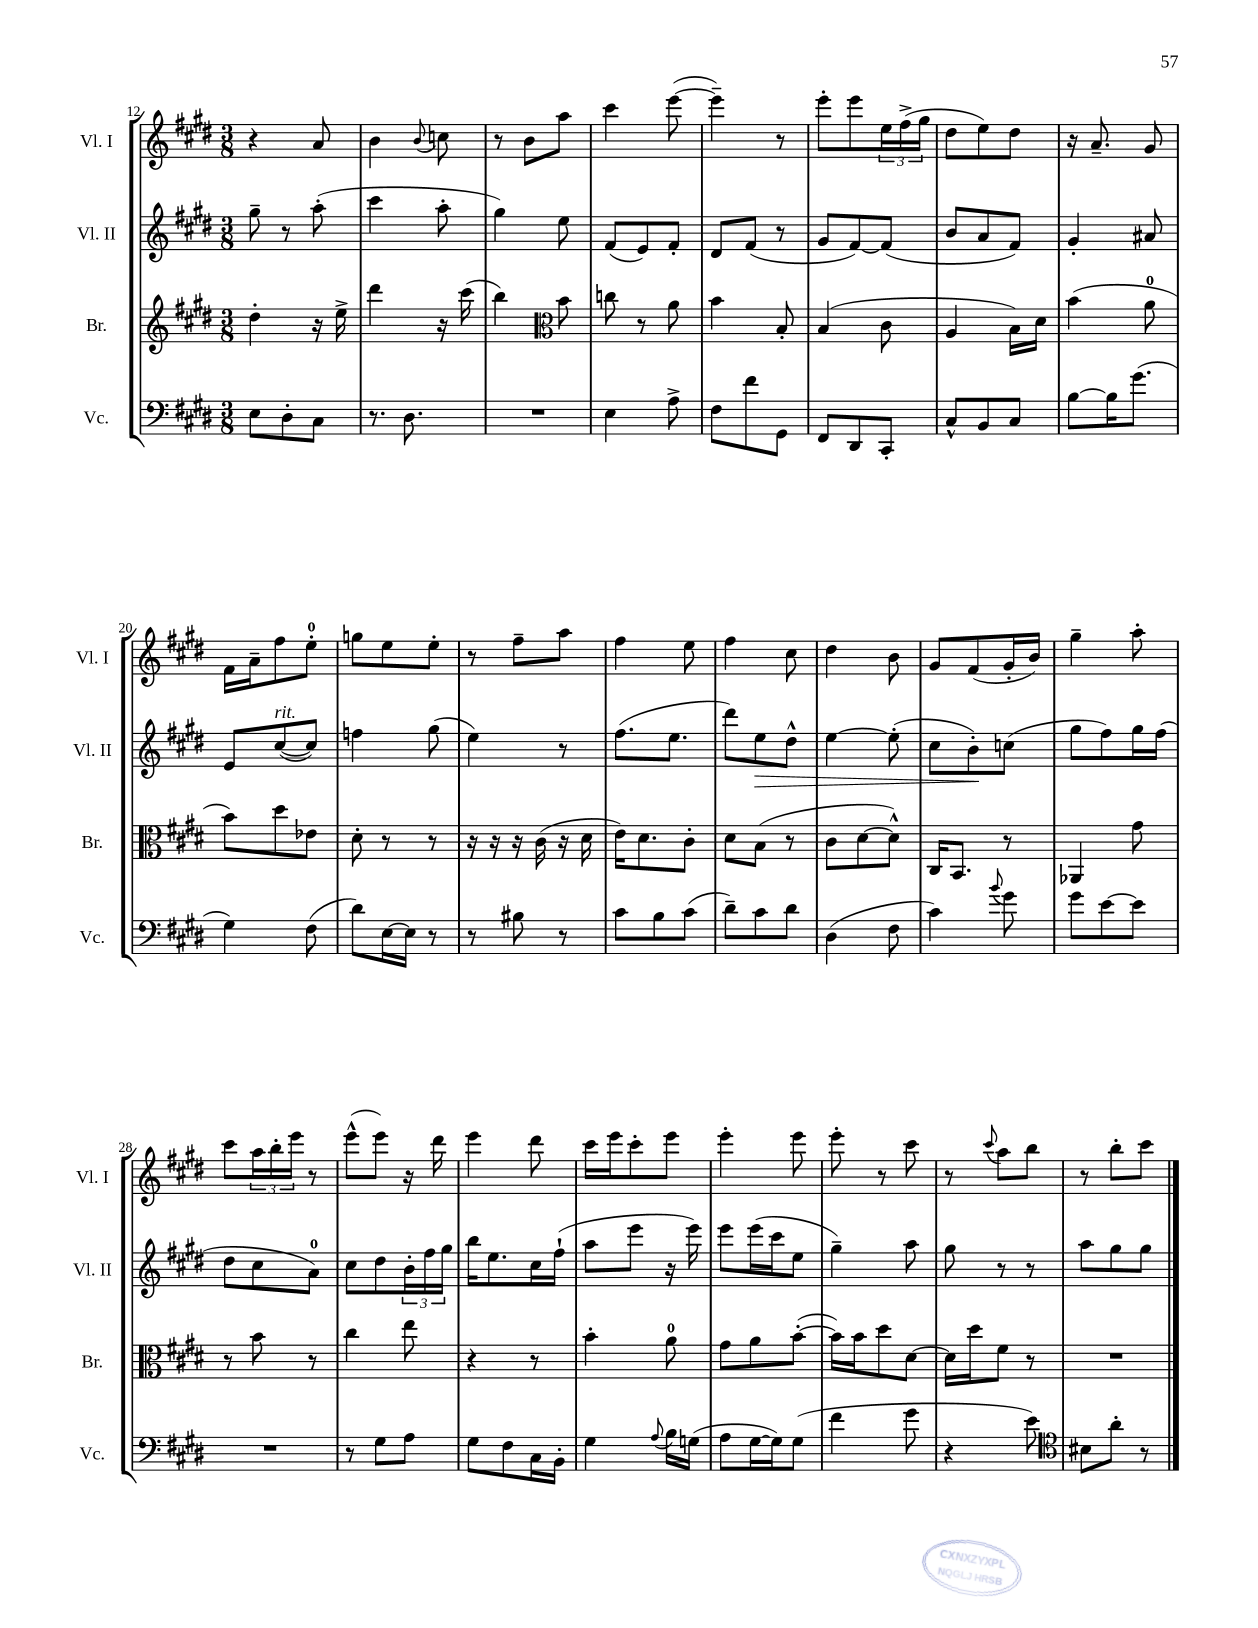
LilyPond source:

<<
\new StaffGroup <<
\new Staff = "s0" \with { instrumentName = "Vl. I" shortInstrumentName = "Vl. I" } {
    \clef treble \key e \major \numericTimeSignature \time 3/8
    r4 a'8 |
    b'4 \appoggiatura { b'8 } c''8 |
    r8 b'8 a''8 |
    cis'''4 e'''8~( |
    e'''4--) r8 |
    e'''8-. e'''8 \tuplet 3/2 { e''16 fis''16->( gis''16 } |
    dis''8 e''8) dis''8 |
    r16 a'8.-- gis'8 |
    fis'16 a'16-- fis''8 e''8-0-. |
    g''8 e''8 e''8-. |
    r8 fis''8-- a''8 |
    fis''4 e''8 |
    fis''4 cis''8 |
    dis''4 b'8 |
    gis'8 fis'8( gis'16-. b'16) |
    gis''4-- a''8-. |
    cis'''8 \tuplet 3/2 { a''16 b''16-. e'''16 } r8 |
    e'''8-^( e'''8) r16 dis'''16 |
    e'''4 dis'''8 |
    cis'''16 e'''16 cis'''8-. e'''8 |
    e'''4-. e'''8 |
    e'''8-. r8 cis'''8 |
    r8 \appoggiatura { cis'''8 } a''8 b''8 |
    r8 b''8-. cis'''8 \bar "|." |
}
\new Staff = "s1" \with { instrumentName = "Vl. II" shortInstrumentName = "Vl. II" } {
    \clef treble \key e \major \numericTimeSignature \time 3/8
    gis''8-- r8 a''8-.( |
    cis'''4 a''8-. |
    gis''4) e''8 |
    fis'8( e'8) fis'8-. |
    dis'8 fis'8( r8 |
    gis'8 fis'8~) fis'8( |
    b'8 a'8 fis'8) |
    gis'4-. ais'8 |
    e'8 cis''8~^\markup { \italic "rit." }( cis''8) |
    f''4 gis''8( |
    e''4) r8 |
    fis''8.( e''8. |
    dis'''8) e''8\> dis''8-^ |
    e''4~ e''8-.( |
    cis''8 b'8-.\!) c''8( |
    gis''8 fis''8) gis''16 fis''16( |
    dis''8 cis''8 a'8-0) |
    cis''8 dis''8 \tuplet 3/2 { b'16-. fis''16 gis''16 } |
    b''16 e''8. cis''16 fis''16-!( |
    a''8 e'''8 r16 e'''16) |
    e'''8 e'''16( cis'''16 e''8 |
    gis''4--) a''8 |
    gis''8 r8 r8 |
    a''8 gis''8 gis''8 \bar "|." |
}
\new Staff = "s2" \with { instrumentName = "Br." shortInstrumentName = "Br." } {
    \clef treble \key e \major \numericTimeSignature \time 3/8
    dis''4-. r16 e''16-> |
    dis'''4 r16 cis'''16( |
    b''4) \clef alto b'8 |
    c''8 r8 a'8 |
    b'4 b8-. |
    b4( cis'8 |
    a4 b16) dis'16 |
    b'4( a'8-0 |
    b'8) dis''8 ees'8 |
    dis'8-. r8 r8 |
    r16 r16 r16 cis'16( r16 dis'16 |
    e'16) dis'8. cis'8-. |
    dis'8 b8( r8 |
    cis'8 dis'8~ dis'8-^) |
    cis16 b,8. r8 |
    aes,4 gis'8 |
    r8 b'8 r8 |
    cis''4 e''8 |
    r4 r8 |
    b'4-. a'8-0 |
    gis'8 a'8 b'8~-.( |
    b'16) b'16 dis''8 dis'8~ |
    dis'16 dis''16 fis'8 r8 |
    R4. \bar "|." |
}
\new Staff = "s3" \with { instrumentName = "Vc." shortInstrumentName = "Vc." } {
    \clef bass \key e \major \numericTimeSignature \time 3/8
    e8 dis8-. cis8 |
    r8. dis8. |
    R4. |
    e4 a8-> |
    fis8 fis'8 gis,8 |
    fis,8 dis,8 cis,8-. |
    cis8-^ b,8 cis8 |
    b8~ b16 gis'8.( |
    gis4) fis8( |
    dis'8) e16~ e16 r8 |
    r8 bis8 r8 |
    cis'8 b8 cis'8( |
    dis'8--) cis'8 dis'8 |
    dis4( fis8 |
    cis'4) \appoggiatura { b'8 } gis'8 |
    gis'8 e'8~ e'8 |
    R4. |
    r8 gis8 a8 |
    gis8 fis8 cis16 b,16-. |
    gis4 \appoggiatura { a8 } b16 g16( |
    a8 gis16~ gis16) gis8( |
    fis'4 gis'8 |
    r4 e'8) |
    \clef tenor bis8 a'8-. r8 \bar "|." |
}
>>
>>
\layout { \context { \Score currentBarNumber = #12 } }
